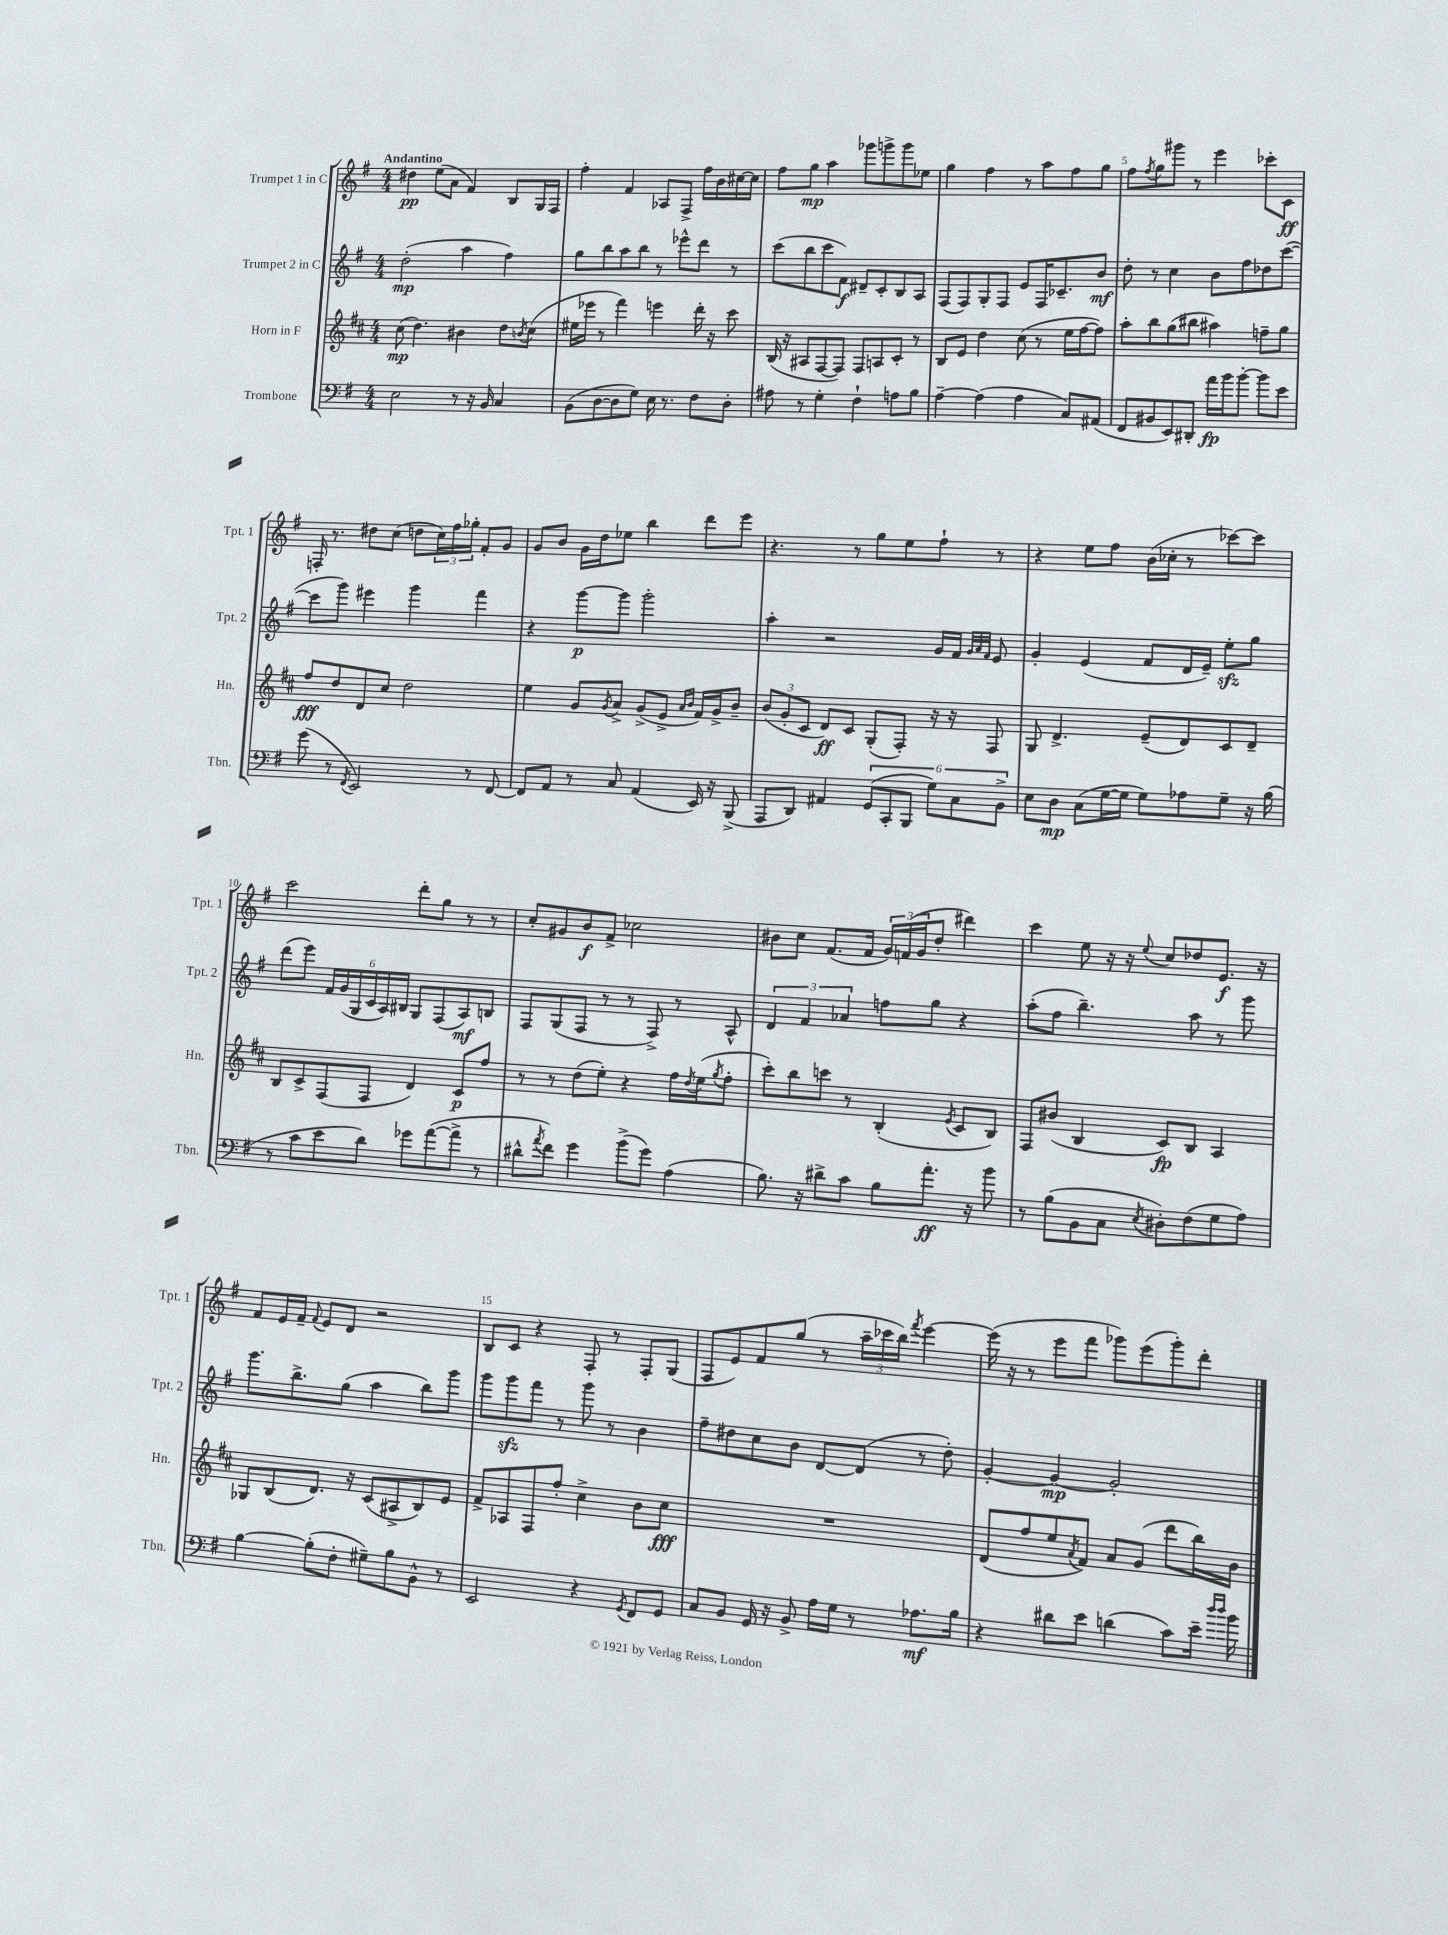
<<
\new StaffGroup <<
\new Staff = "s0" \with { instrumentName = "Trumpet 1 in C" shortInstrumentName = "Tpt. 1" } {
    \clef treble \key g \major \numericTimeSignature \time 4/4 \tempo "Andantino"
    dis''4\pp e''8( a'8 fis'4) b8 g16 fis16 |
    fis''4-. fis'4 aes8 fis8-> fis''16 b'16 cis''16~ cis''16 |
    fis''8 g''8\mp a''4 ges'''8 g'''8-> g'''8 ees''8 |
    g''4 fis''4 r8 a''8 fis''8 g''8 |
    fis''8 \acciaccatura { fis''8 } g''8 gis'''8 r8 e'''4 ces'''8-. c'8\ff |
    f16-. r8. dis''8 c''8( d''8 \tuplet 3/2 { c''16) fis''16 ges''16-. } fis'8-. g'8 |
    g'8 b'8 g'16 d''16 ees''8 b''4 d'''8 e'''8 |
    r4. r8 g''8 e''8 fis''8-! r8 |
    r4 e''8 fis''8 b'16( ces''16-. r8 ces'''8~) ces'''8 |
    c'''2 d'''8-. g''8 r8 r8 |
    c''8-. gis'8 b'8\f fis'8-> ces''2 |
    bis'8 c''8 fis'8.( fis'16 \tuplet 3/2 { g'16) f'16( g'16 } d''8-. dis'''4) |
    c'''4 e''8 r16 r16 \appoggiatura { e''8 } c''8 des''8 e'8.\f r16 |
    fis'8 e'16 fis'16-- \appoggiatura { fis'8 } e'8 d'8 r2 |
    b8 c'8 r4 fis8-. r8 fis8-. g8( |
    fis8 e'8) fis'8 g''8( r8 \tuplet 3/2 { a''16-- ces'''16 b''16) } \acciaccatura { fis'''8 } e'''4~ |
    e'''16( r16 r8 e'''8 fis'''8 ges'''8) e'''8( ges'''8-.) d'''8-. \bar "|." |
}
\new Staff = "s1" \with { instrumentName = "Trumpet 2 in C" shortInstrumentName = "Tpt. 2" } {
    \clef treble \key g \major \numericTimeSignature \time 4/4
    d''2-.\mp( a''4 fis''4) |
    g''8 b''8 a''8 b''8 r8 ees'''8-^ d'''8 r8 |
    c'''8( b''8 c'''8 fis'8\f) dis'8-- c'8-. b8 a8 |
    fis8( fis8) g8-. fis8 e'8 fis16 ces'8.-- b'8\mf |
    d''8-. r8 c''4 b'8 fis''8 des''8 c'''8~( |
    c'''8 g'''8) eis'''4 g'''4 fis'''4 |
    r4 g'''8~\p g'''8 g'''2-. |
    a''4-. r2 g'16 fis'16 \grace { g'32 a'32 fis'32 } e'8 |
    g'4-. e'4( fis'8 d'16 e'16--) e''8-.\sfz g''8 |
    d'''8( e'''8) \tuplet 6/4 { fis'16 g'16( g16 c'16 a16) bis16 } g8 fis8( a8\mf) b8 |
    fis8 g8( fis8 r8 r8 fis8->) r8 a8-^ |
    \tuplet 3/2 { d'4 fis'4 aes'4 } f''8 g''8 r4 |
    a''8-.( fis''8 b''4.--) a''8 r8 g'''8 |
    g'''8. b''8.-> g''8( a''4 b''8) g'''8 |
    g'''8 g'''8\sfz fis'''8 r8 g'''8 r8 b'4 |
    fis''8-- dis''8 c''8 b'8 d'8~ d'8( r8 dis''8-.) |
    g'4~-. g'4~\mp g'2-. \bar "|." |
}
\new Staff = "s2" \with { instrumentName = "Horn in F" shortInstrumentName = "Hn." } {
    \clef treble \key d \major \numericTimeSignature \time 4/4
    cis''8\mp( d''4.) bis'4 d''8 \acciaccatura { b'8 } cis''8( |
    eis''16 ees'''16 r8 fis'''4) e'''4 d'''16-. r16 cis'''8 |
    b16( r16 ais8 fis8~ fis8) fis8 a8 cis'8-. r8 |
    b8 e'8 d''4 cis''8( r8 e''16 fis''16~ fis''8) |
    a''8-. b''8 g''8( bis''8 ais''4) f''8-- g''8 |
    fis''8\fff d''8 d'8 cis''8 d''2 |
    e''4 g'8 \acciaccatura { g'8 } a'8-> g'8->( e'8-> \grace { a'16 b'16 } fis'16) g'16-> b'8-- |
    \tuplet 3/2 { b'8( g'8-. cis'8 } d'8\ff) cis'8 g8-.( fis8-.) r16 r16 fis8 |
    g8 d'4.-> e'8--( d'8) cis'8 d'8-- |
    b8 cis'8-> fis8( fis8 d'4) cis'8\p fis''8 |
    r8 r8 d''8( e''8-.) r4 fis''16 \acciaccatura { d''8 } e''16( \acciaccatura { g''8 } fis''8-. |
    cis'''8-.) b''8 c'''8 r8 b4-.( \acciaccatura { e'8 } cis'8 b8) |
    fis8 bis'8( b4 cis'8\fp) b8 a4 |
    ges8 b8( d'8.) r16 cis'8( ais8-> b8) e'8 |
    fis'8-> aes8 fis8 fis''8-. cis''4-> b'8 cis''8\fff |
    R1 |
    d'8( fis''8 e''8 \acciaccatura { a'8 } fis'8) a'8 g'8( d'''8 b''16) b'16 \bar "|." |
}
\new Staff = "s3" \with { instrumentName = "Trombone" shortInstrumentName = "Tbn." } {
    \clef bass \key g \major \numericTimeSignature \time 4/4
    e2 r8 r16 b,16 c4 |
    b,8( d8~ d8 g8) e16 r8. fis8 d8-. |
    ais8 r8 g4-. fis4-! a8 b8 |
    a4~-- a4( a4 c8) ais,8( |
    fis,8 bis,8 e,8) dis,8-. a'16\fp b'16 b'8~-. b'8 e'8 |
    g'8( r8 \acciaccatura { fis,8 } e,2) r8 fis,8~ |
    fis,8 a,8 r8 c8 a,4( e,16) r16 b,,8->( |
    a,,8 d,8) ais,4 \tuplet 6/4 { g,8( c,8-. b,,8 g8) c8 b,8-> } |
    e8 d8\mp c8( g16~ g16 g8) aes8 g8-- r16 b16( |
    r8 c'8 e'8 d'8) ges'8 a'8~( a'8-> r8 |
    dis'8-^ \acciaccatura { a'8 } fis'8) g'4 b'8->( g'8) a4( |
    b8.) r16 dis'8-> c'8 b8 a'8.-.\ff r16 b'8 |
    r8 b8( b,8 c8 \acciaccatura { e8 } dis8-.) fis8( g8 a8) |
    b4~ b8-.( fis8-. gis8--) b8 b,8-^ r8 |
    e,2 r4 \acciaccatura { g,8 } fis,8 g,8 |
    c8 b,8 g,16 r16 b,8-> a16 g16 r8 aes8.\mf b16 |
    r4 dis'8 e'8 d'4( c'8) e'16-- \grace { d''16 d''16 } b'16 \bar "|." |
}
>>
>>
\layout { \context { \Score \override BarNumber.break-visibility = ##(#f #t #t) barNumberVisibility = #(every-nth-bar-number-visible 5) } }
